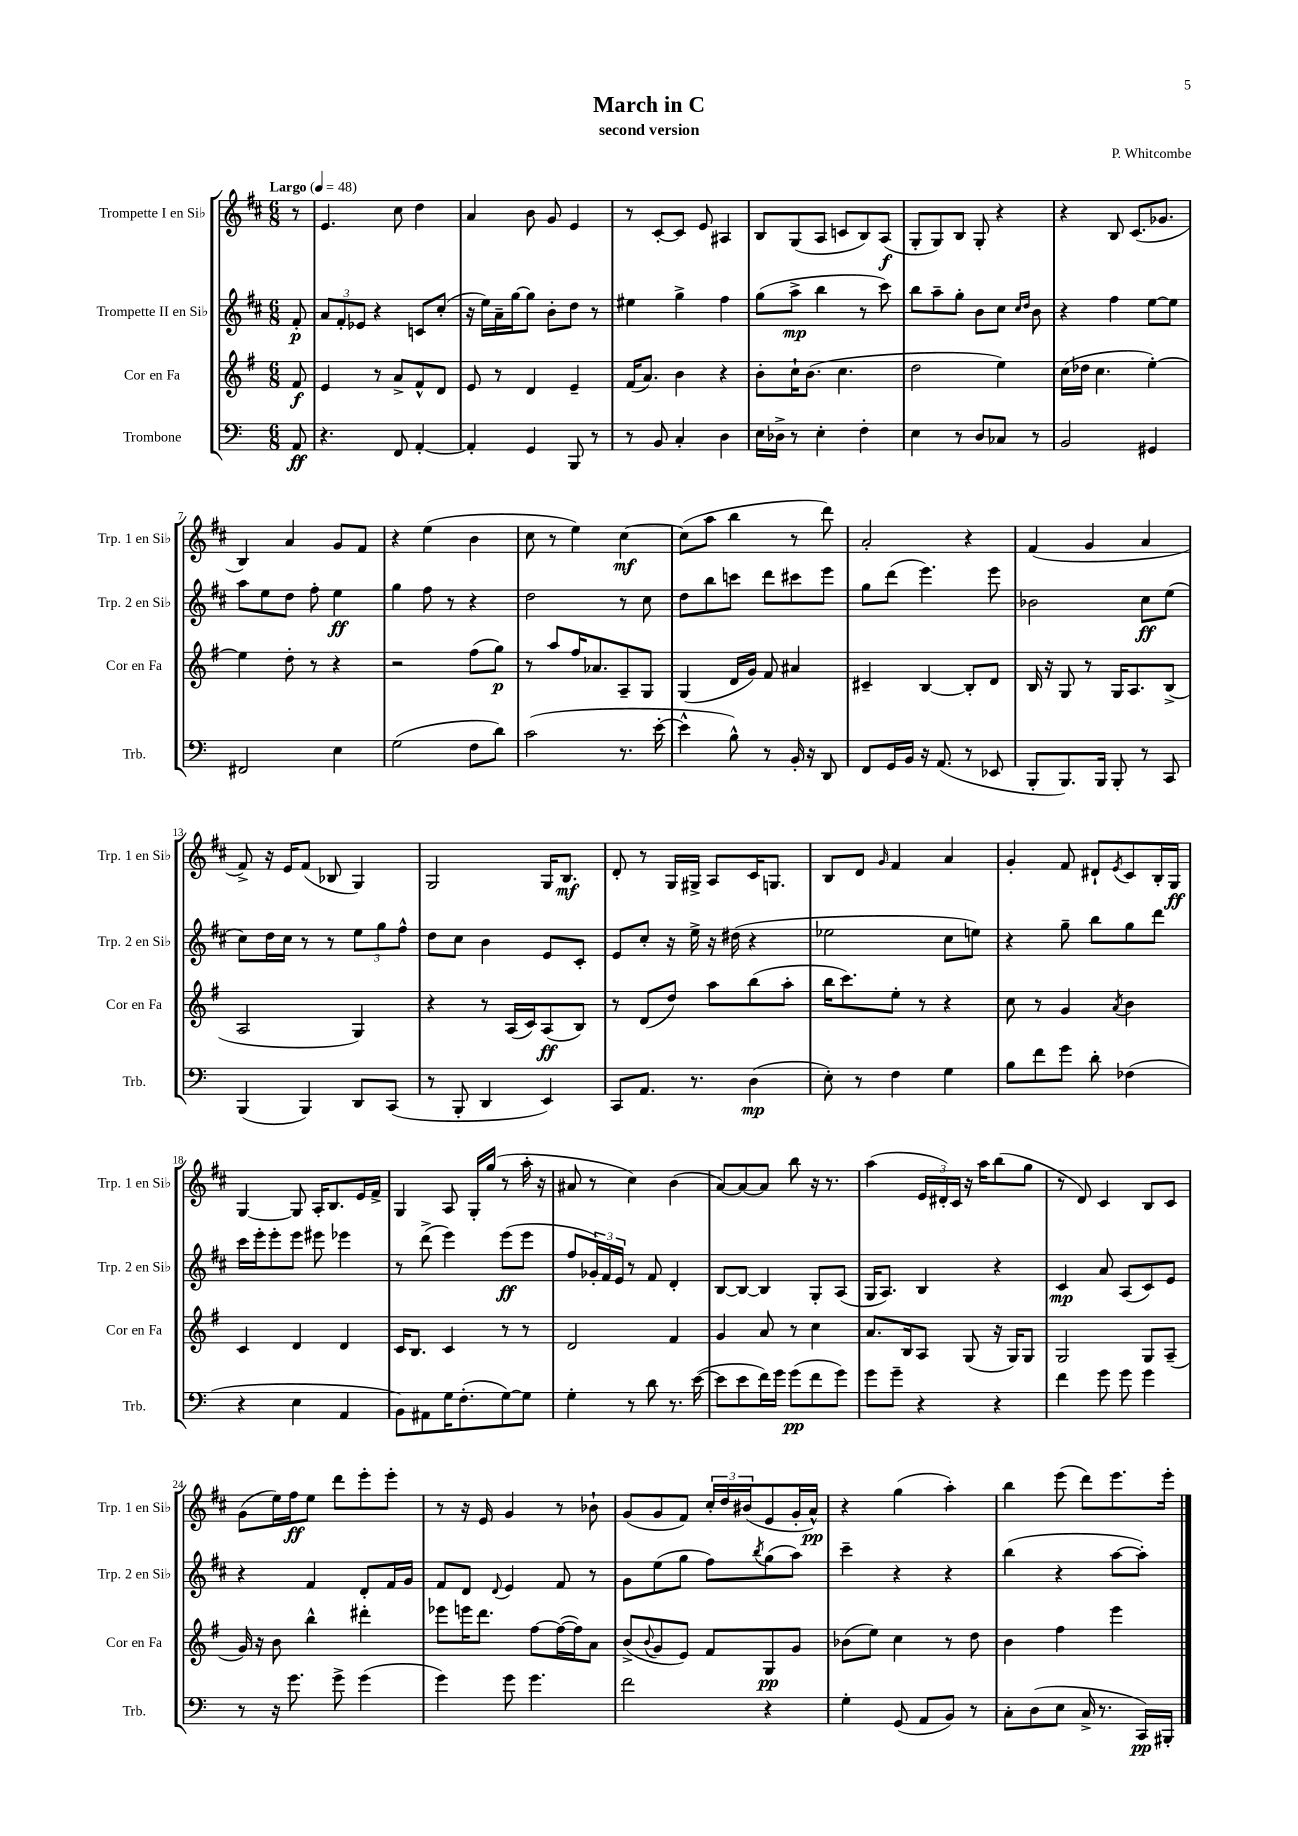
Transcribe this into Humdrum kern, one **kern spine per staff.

**kern	**kern	**kern	**kern
*staff4	*staff3	*staff2	*staff1
*clefF4	*clefG2	*clefG2	*clefG2
*k[]	*k[f#]	*k[f#c#]	*k[f#c#]
*M6/8	*M6/8	*M6/8	*M6/8
*MM48	*MM48	*MM48	*MM48
8AA	8f#	8f#'	8r
=	=	=	=
4.r	4e	12a	4.e
.	.	12f#'	.
.	.	12e-	.
.	8r	4r	.
8FF	8a^	.	8cc#
[4AA'	8f#^^	8c	4dd
.	8d	(8cc#'	.
=	=	=	=
4AA']	8e	16r	4a
.	.	16ee)	.
.	8r	16a~	.
.	.	[16gg	.
4GG	4d	8gg]	8b
.	.	8b'	8g
8BBB	4e~	8dd	4e
8r	.	8r	.
=	=	=	=
8r	(16f#	4ee#	8r
.	8.a)	.	.
8BB	.	.	[8c#'
4C'	4b	4gg^	8c#]
.	.	.	8e
4D	4r	4ff#	4A#
=	=	=	=
16E	8b'	(8gg	8B
16D-^	.	.	.
8r	16cc`	8aa^	(8G
.	(8.b	.	.
4E'	.	4bb	8A
.	4.cc	.	8c
4F'	.	8r	8B)
.	.	8ccc#)	(8A
=	=	=	=
4E	2dd	8bb	8G'
.	.	8aa~	8G)
8r	.	8gg'	8B
8D	.	8b	8G'
8C-	4ee)	8cc#	4r
.	.	16qqcc#	.
.	.	16qqdd	.
8r	.	8b	.
=	=	=	=
2BB	(16cc	4r	4r
.	16dd-	.	.
.	4.cc	.	.
.	.	4ff#	8B
.	.	.	(8.c#
4GG#	[4ee')	[8ee	.
.	.	.	8.g-
.	.	8ee]	.
=	=	=	=
2FF#	4ee]	8aa	4B)
.	.	8ee	.
.	8dd'	8dd	4a
.	8r	8ff#'	.
4E	4r	4ee	8g
.	.	.	8f#
=	=	=	=
(2G	2r	4gg	4r
.	.	8ff#	(4ee
.	.	8r	.
8F	(8ff#	4r	4b
8d)	8gg)	.	.
=	=	=	=
(2c	8r	2dd	8cc#
.	8aa	.	8r
.	16ff#	.	4ee)
.	8.a-	.	.
8.r	8A~	8r	[4cc#
.	8G	8cc#	.
[16e'	.	.	.
=	=	=	=
4e^^]	(4G	8dd	(8cc#]
.	.	8bb	8aa
8B^^)	16d	8ccc	4bb
.	16g)	.	.
8r	8f#	8ddd	.
16BB'	4a#	8ccc#	8r
16r	.	.	.
8DD	.	8eee	8ddd)
=	=	=	=
8FF	4c#~	8gg	2a'
16GG	.	(8ddd	.
16BB	.	.	.
16r	[4B	4.eee)	.
(8.AA	.	.	.
8r	8B']	.	4r
8EE-	8d	8eee	.
=	=	=	=
8BBB'	16B	2b-	(4f#
.	16r	.	.
8.BBB)	8G	.	.
.	8r	.	4g
16BBB	.	.	.
8BBB'	16G	.	.
.	8.A	.	.
8r	.	8cc#	4a
8CC	(8B^	(8ee	.
=	=	=	=
(4BBB	2A	8cc#)	8f#^)
.	.	16dd	16r
.	.	16cc#	16e
4BBB)	.	8r	(8f#
.	.	8r	8B-
8DD	4G)	12ee	4G)
.	.	12gg	.
(8CC	.	.	.
.	.	12ff#^^	.
=	=	=	=
8r	4r	8dd	2G
8BBB'	.	8cc#	.
4DD	8r	4b	.
.	(16A	.	.
.	16c)	.	.
4EE)	(8A	8e	16G
.	.	.	8.B
.	8B)	8c#'	.
=	=	=	=
8CC	8r	8e	8d'
8.AA	(8d	8cc#'	8r
.	8dd)	16r	16G
8.r	.	16ee^	16G#^
.	8aa	16r	8A
.	.	(16dd#	.
(4D	(8bb	4r	16c#
.	.	.	8.G
.	8aa'	.	.
=	=	=	=
8E')	16bb	2ee-	8B
.	8.ccc)	.	.
8r	.	.	8d
.	.	.	16qqg
4F	8ee'	.	4f#
.	8r	.	.
4G	4r	8cc#	4a
.	.	8ee)	.
=	=	=	=
8B	8cc	4r	4g'
8f	8r	.	.
8g	4g	8gg~	8f#
8d'	.	8bb	8d#`
.	8qa	.	8qe
(4F-	4b	8gg	8c#
.	.	8ddd	16B'
.	.	.	16G
=	=	=	=
4r	4c	16ccc#	[4G
.	.	16eee'	.
.	.	8eee'	.
4E	4d	8eee	8G]
.	.	8eee#	16A'
.	.	.	8.B
4AA	4d	4eee-	.
.	.	.	16e
.	.	.	16f#^
=	=	=	=
8BB)	16c	8r	4G
.	8.B	.	.
8AA#	.	(8ddd^	.
16G	4c	4eee)	8A
(8.F'	.	.	.
.	.	.	16G'
.	.	.	(16gg
[8G)	8r	(8eee	8r
8G]	8r	8eee	16aa'
.	.	.	16r
=	=	=	=
4G'	2d	8ff#	8a#
.	.	24g-')	8r
.	.	24f#	.
.	.	24e	.
8r	.	8r	4cc#)
8d	.	8f#	.
8.r	4f#	4d'	(4b
([16e	.	.	.
=	=	=	=
8e]	4g	[8B	[8a)
8e	.	8B_	8a_
16f)	8a	4B]	8a]
16g	.	.	.
(8g	8r	.	8bb
8f	4cc	8G'	16r
.	.	.	8.r
8g)	.	(8A	.
=	=	=	=
8g	8.a	16G	(4aa
.	.	8.A)	.
8g~	.	.	.
.	16B	.	.
4r	8A	4B	24e
.	.	.	24d#')
.	.	.	24c#
.	(8G	.	16r
.	.	.	16aa
4r	16r	4r	(8bb
.	16G)	.	.
.	8G	.	8gg
=	=	=	=
4f	2G	4c#	8r
.	.	.	8d)
8g	.	8a	4c#
8g	.	(8A	.
4g	8G	8c#)	8B
.	(8A~	8e	8c#
=	=	=	=
8r	16g)	4r	(8g
.	16r	.	.
16r	8b	.	16ee)
8.g	.	.	16ff#
.	4bb^^	4f#	8ee
8g^	.	.	8ddd
(4g	4ddd#'	8d'	8eee'
.	.	16f#	8eee'
.	.	16g	.
=	=	=	=
4g)	8eee-	8f#	8r
.	16eee	8d	16r
.	8.ddd	.	16e
.	.	8qqd	.
8g	.	4e	4g
4.g	[8ff#	.	.
.	(16ff#_	8f#	8r
.	16ff#])	.	.
.	8a	8r	8b-`
=	=	=	=
2f	(8b^	8g	(8g
.	8qqb	.	.
.	8g	(8ee	8g
.	8e)	8gg	8f#)
.	8f#	8ff#)	24cc#'
.	.	.	24dd
.	.	.	(24b#
.	.	8qbb	.
4r	8G	(8gg	8e
.	8g	8aa)	16g'
.	.	.	16a^^)
=	=	=	=
4G'	(8b-	4ccc#~	4r
.	8ee)	.	.
(8GG	4cc	4r	(4gg
8AA	.	.	.
8BB)	8r	4r	4aa')
8r	8dd	.	.
=	=	=	=
8C'	4b	(4bb	4bb
(8D	.	.	.
8E	4ff#	4r	(8eee
16C^	.	.	8ddd)
8.r	.	.	.
.	4eee	[8aa	8.eee
16CC)	.	8aa'])	.
16BBB#'	.	.	16eee'
==	==	==	==
*-	*-	*-	*-
